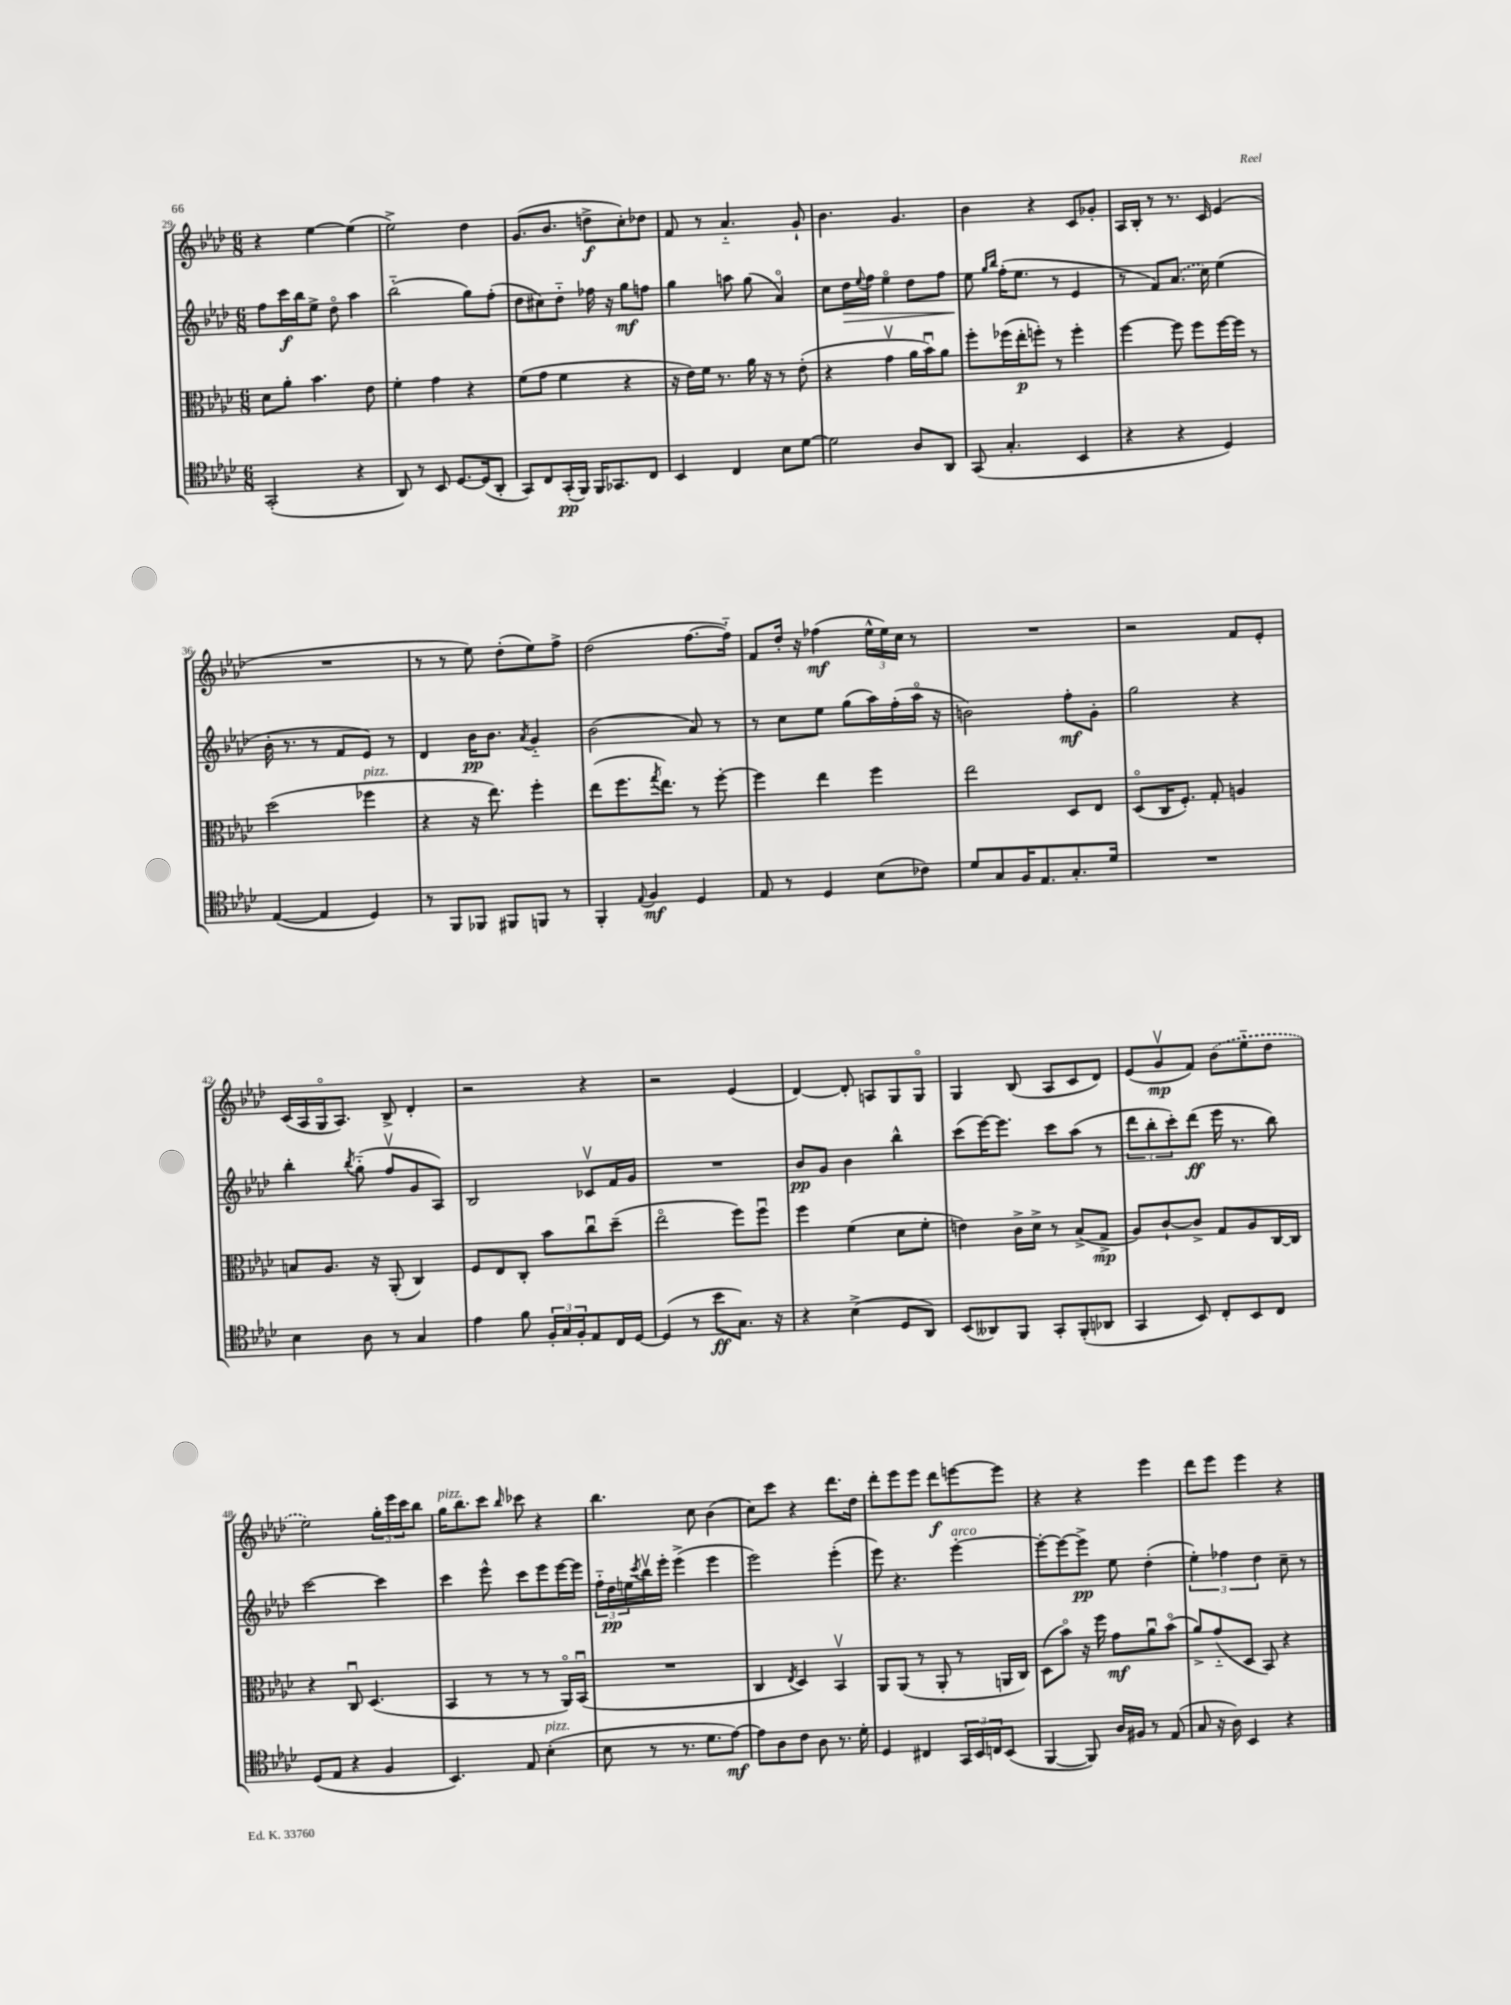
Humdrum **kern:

**kern	**kern	**kern	**kern
*staff4	*staff3	*staff2	*staff1
*clefC4	*clefC3	*clefG2	*clefG2
*k[b-e-a-d-]	*k[b-e-a-d-]	*k[b-e-a-d-]	*k[b-e-a-d-]
*M6/8	*M6/8	*M6/8	*M6/8
(2GG'/	8d-\L	8ff\L	4r
.	8a-'\J	16ccc\L	.
.	.	16bb-\J	.
.	4.b-\	8ee-^\J	[4ee-\
.	.	8dd-o\	.
4r	.	4aa-\	(4ee-\]
.	8e-\	.	.
=	=	=	=
8AA-/)	4f'\	(2bb-'~\	2ee-^\)
8r	.	.	.
8BB-/	4g\	.	.
[8.D-/L	.	.	.
.	4r	8gg\L)	4dd-\
(16D-/]k	.	.	.
8AA-'/J	.	(8ff'\J	.
=	=	=	=
8GG/L)	(8f\L	8dd-\L	(8.g/L
8C/	8g\J	8cc#\)	.
.	.	.	8.b-/J
(16GG'/L	4f\	8dd-'~\J	.
16FF/JJ)	.	.	.
16FF/LK	.	16ff-\	8dd^\L
8.GG-/	.	16r	.
.	4r	8gg\L	8cc'\)
8C/J	.	8ff\J	8dd-\J
=	=	=	=
4BB-/	16r	4gg\	8f/
.	16e-\LL)	.	.
.	16f\JJ	.	8r
.	8.r	.	.
4C/	.	8aa\	4.a-'~/
.	16a-\	(8gg\	.
.	16r	.	.
8B-\L	8r	4a-o/)	.
[8d-\J	(8e-'\	.	8g`/
=	=	=	=
2d-\]	4r	8cc\L	4.b-\
.	.	16dd-\L	.
.	.	8qqee-/	.
.	.	16ff\JJ	.
.	4gv\	4ee-o\	.
.	.	.	4.g/
8A-/L	16a-\LL	8dd-\L	.
.	16b-u\J)	.	.
8AA-/J	8a-\J	8ff\J	.
=	=	=	=
(8GG/	8ff'\L	8ee-\	4b-\
.	.	16qqgg/LL	.
.	.	16qqbb-/JJ	.
4.G'/	(16ff-\L	(16ff'\LK	.
.	16ee-'\J	8.ee-\J	.
.	8ff'\J)	.	4r
.	8r	8r	.
4BB-/	4ff'\	4e-/	8c/L
.	.	.	8g-'/J
=	=	=	=
4r	[4ff\	8r	16A-/LL
.	.	.	16B-'/JJ
.	.	8f/L)	8r
4r	8ff\]	(8.a-/J	8.r
.	8ff\L	.	.
.	.	16cc\)	16c/
4D-/)	[16ff\L	(4ee-\	(4e-/
.	16ff\]JJ	.	.
.	8r	.	.
=	=	=	=
([4E-/	(2dd-\	16b-'\	2.r
.	.	8.r	.
4E-/]	.	8r	.
.	.	8f/L	.
4D-/)	4ff-\	8e-/J)	.
.	.	8r	.
=	=	=	=
8r	4r	4d-/	8r
8FF/L	.	.	8r
8FF-/J	16r	16b-\LK	8ee-\)
.	8.ee-\)	8.b-\J	.
8FF#/L	.	.	(8dd-'\L
.	.	8qa-/	.
8FF/J	4ff'\	4g'~/	8ee-\)
8r	.	.	8ff^\J
=	=	=	=
4FF'/	(8ee-\L	(2b-\	(2dd-\
.	8.ff\	.	.
8qqE-/	.	.	.
4F/	.	.	.
.	8qgg/	.	.
.	8.ee-\J)	.	.
4D-/	8r	8a-/)	[8.ff\L
.	[8ff'\	8r	.
.	.	.	16ff'~\]Jk)
=	=	=	=
8E-/	4ff\]	8r	8f/L
8r	.	8cc\L	16dd-'/Jk
.	.	.	16r
4D-/	4ee-\	8ee-\J	(4ff-\
.	.	(8gg\L	.
(8B-\L	4ff\	16aa-\L)	24ee-^^\LL
.	.	.	24ee-\)
.	.	(16ff'\	.
.	.	.	24cc\JJ
8c-\J)	.	16aa-o\JJ	8r
.	.	16r	.
=	=	=	=
8d-/L	2ee-\	2b\)	2.r
8G/	.	.	.
16F/K	.	.	.
8.E-/	.	.	.
8.G'/	8D-/L	8ff'\L	.
.	8E-/J	8g'\J	.
16d-/Jk	.	.	.
=	=	=	=
2.r	(8D-o/L	2gg\	2r
.	16C/K	.	.
.	8.F'/J)	.	.
.	8G'/	.	.
.	4A/	4r	8f/L
.	.	.	8e-'/J
=	=	=	=
4B-\	8B/L	4bb-'\	(16c/LL
.	.	.	16A-/
.	8.A-/J	.	16Go/J
.	.	.	8.A-/J)
.	.	8qbb-/	.
8A-\	.	(8gg'~\	.
.	16r	.	.
8r	(8AA-'/	8ffv/L	8B-^/
4G/	4C/)	8g/	4d-'/
.	.	8A-/J)	.
=	=	=	=
4e-\	8F/L	2B-/	2r
.	8E-/	.	.
8f\	8C'/J	.	.
24F'/LL	8b-\L	.	.
24G/	.	.	.
24F'/J	.	.	.
8E-/	8ccu\	8c-v/L	4r
16C/L	(8dd-~\J	16f/L	.
[16D-/JJ	.	16g/JJ	.
=	=	=	=
(4D-/]	2ee-o\	2.r	2r
8r	.	.	.
8b-\L	.	.	.
8.G\J)	8ff\L)	.	(4e-/
.	8ffu\J	.	.
16r	.	.	.
=	=	=	=
4r	4ff\	8b-/L	[4d-/)
.	.	8g/J	.
(4B-^\	(4f\	4b-\	8d-'/]
.	.	.	8A/L
8D-/L	8d-\L	4bb-^^\	8G/
8AA-/J)	8f'\J	.	8Go/J
=	=	=	=
(8BB-/L	4e\)	(8ccc\L	4G/
8AA--/)	.	[16eee-\K)	.
.	.	8.eee-\]J	.
8FF/J	16c^\LL	.	(8B-/
.	16d-^\JJ	.	.
8GG'/L	8r	8ccc\L	8A-/L
(8FF'/	(8B-^/L	(8aa-\J	8c/
8AA-/J	8G^/J	8r	8d-/J)
=	=	=	=
4GG/	8A-/L)	12ddd-\L	(8e-/L
.	.	12bb-'\	.
.	[8c`/	.	8gv/
.	.	12ccc'\)	.
8BB-/)	8c^/]J	(8ddd-\J	8f/J)
8C'/L	8G/L	16eee-\	(8b-\L
.	.	8.r	.
8BB-/	8A-/	.	8ee-'~\
8C/J	[16C/L	8bb-\)	8dd-\J
.	16C/]JJ	.	.
=	=	=	=
(8D-/L	4r	[2ccc\	2ee-\)
8E-/J	.	.	.
4r	8Cu/	.	.
.	(4.D-/	.	.
4F/	.	4ccc\]	24gg'\LL
.	.	.	24eee-\
.	.	.	24ccc\J
.	.	.	8bb-\J
=	=	=	=
4.BB-/)	4BB-/	4ccc\	16gg\LK
.	.	.	8.bb-\
.	8r	8eee-^^\	8ccc\J
.	.	.	16qqbb-/
8E-/	8r	8ccc\L	8ccc-\
(4B-'\	8r	8eee-\	4r
.	16AA-o/LL)	[16eee-\L	.
.	(16BB-u/JJ	16eee-\]JJ	.
=	=	=	=
8B-\	2.r	24ff'~\LL	4.bb-\
.	.	24dd-\	.
.	.	24ee\	.
.	.	8qccc/	.
8r	.	16bb-v\	.
.	.	16eee-'\JJ	.
8.r	.	(4eee-^\	.
.	.	.	8cc\
8.d-\L	.	.	.
.	.	4eee-\	(4b-\
[8e-\J)	.	.	.
=	=	=	=
8e-\]L	4C/	2eee-\)	8cc\L)
8A-\	.	.	8ccc\J
.	8qE-/	.	.
8c\J	4D-/)	.	4r
8A-\	.	.	.
8.r	4BB-v/	(4eee-'\	8.ddd-\L
16d-'\	.	.	16dd-\Jk
=	=	=	=
4D-/	8AA-/L	8eee-\)	8ddd-'\L
.	(8AA-/J	4.r	8eee-\
4C#/	8r	.	8eee-\J
.	8AA-'/	.	8ddd-\L
24GG/LL	8r	[4eee-'\	[8eee\
24BB-/	.	.	.
24C/J	.	.	.
(8BB-/J	16AA/LL	.	8eee\]J
.	16C/JJ)	.	.
=	=	=	=
[4FF/	(8D-\L	8eee-'\_L	4r
.	8b-o\J)	8eee-\_	.
8FF/])	16r	8eee-^\]J	4r
.	16ff\	.	.
16A-/LL	8g\L	8ee-\	.
16F#/JJ	.	.	.
8r	8a-u\	(4dd-'\	4eee-\
(8E-/	(8b-o\J	.	.
=	=	=	=
8G/	8a-^/L)	6ee-'\)	8ddd-\L
16r	(8g'~/	.	8eee-\J
.	.	6ff-\	.
16A-\)	.	.	.
4BB-/	8D-/J	.	4eee-\
.	.	6dd-\	.
.	8BB-/)	.	.
4r	4r	8cc~\	4r
.	.	8r	.
==	==	==	==
*-	*-	*-	*-
